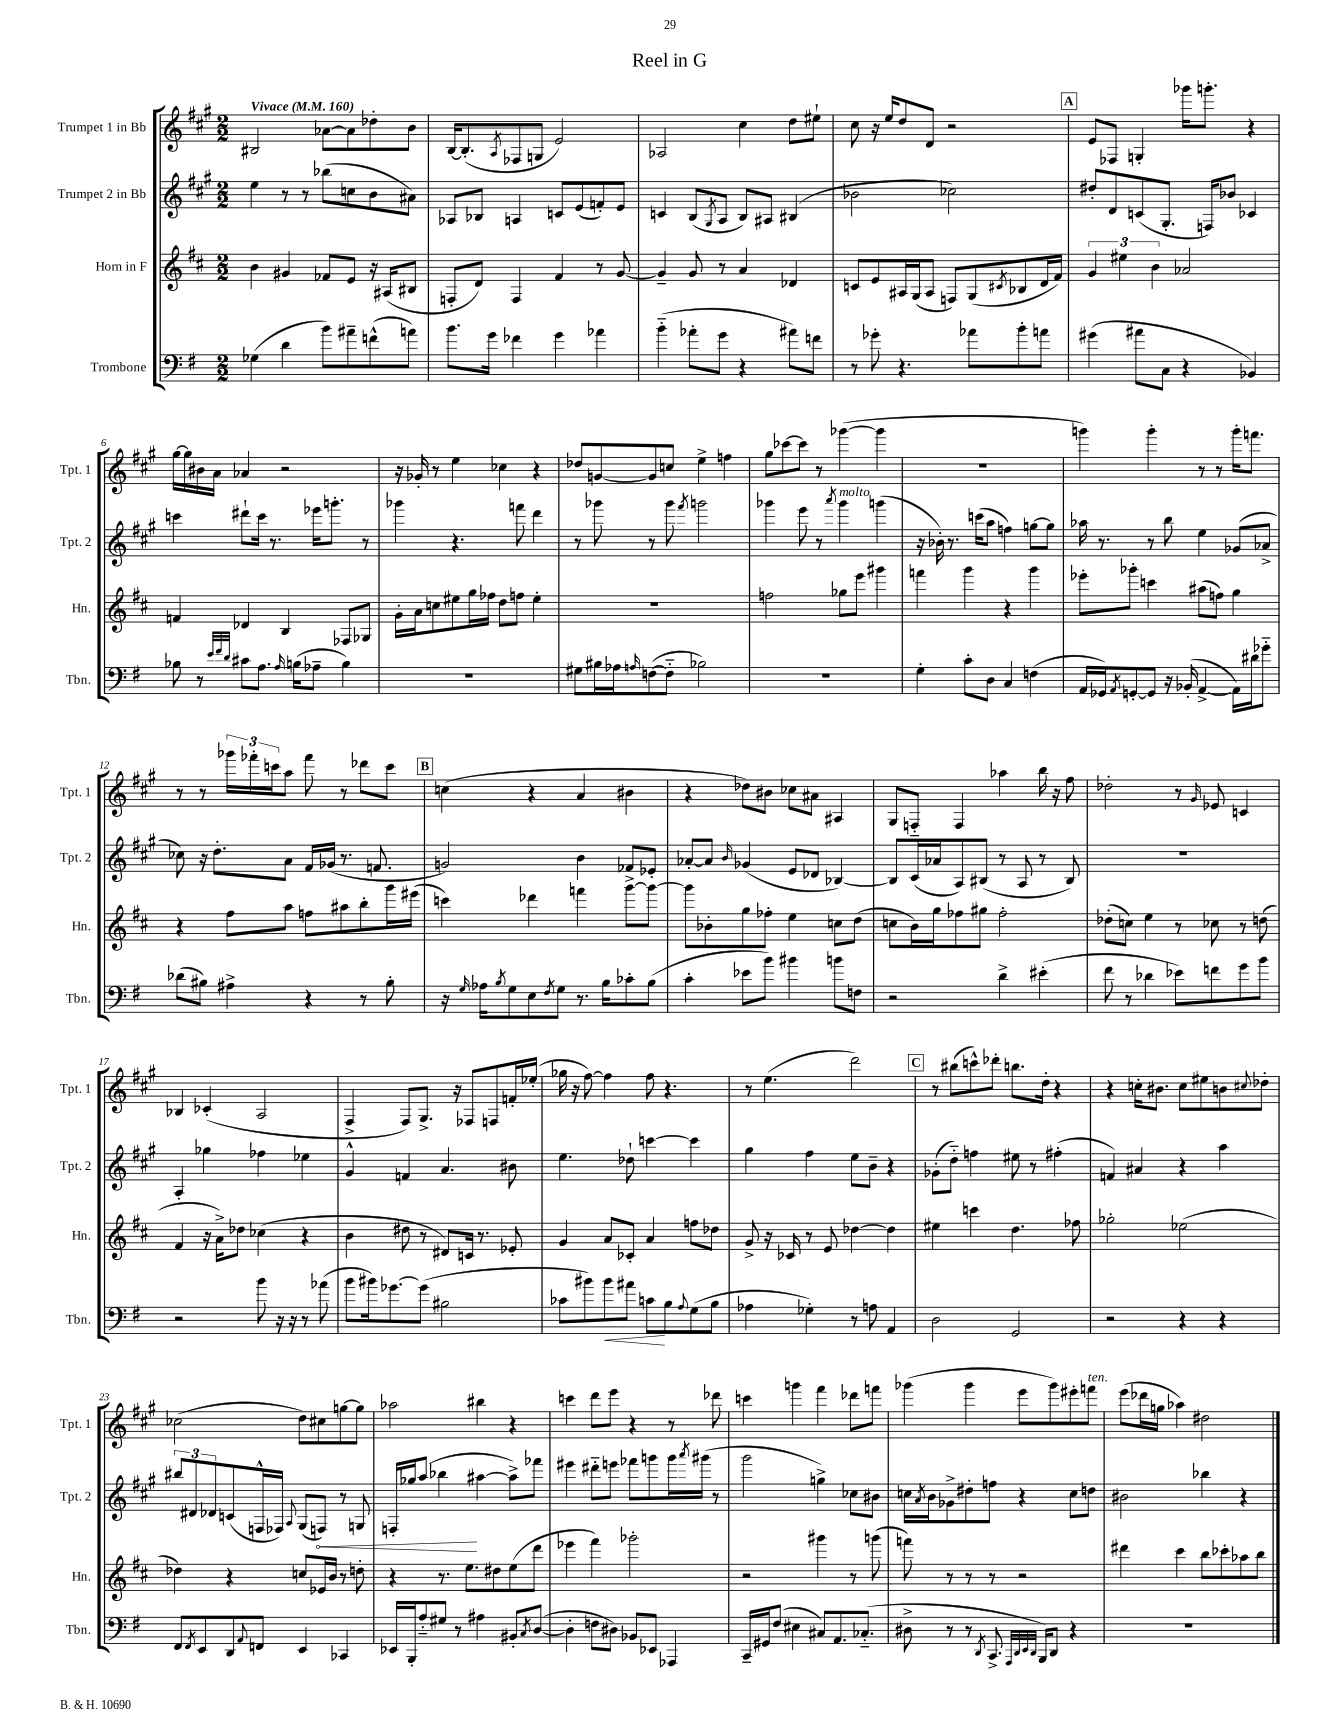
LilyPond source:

\header { title = "Reel in G" }
<<
\new StaffGroup <<
\new Staff = "s0" \with { instrumentName = "Trumpet 1 in Bb" shortInstrumentName = "Tpt. 1" } {
    \clef treble \key a \major \numericTimeSignature \time 2/2 \tempo "Vivace" 4 = 160
    bis2 aes'8~ aes'8 des''8-. b'8 |
    b16~ b8.-.( \acciaccatura { a8 } fes8 g8 e'2) |
    aes2 cis''4 d''8 eis''8-! |
    cis''8 r16 e''16 d''8 d'8 r2 |
    \mark \markup { \box "A" } e'8 fes8 g4-. ges'''16 g'''8.-. r4 |
    gis''16~ gis''16 bis'16 a'16 aes'4 r2 |
    r16 ges'16-. r8 e''4 ces''4 r4 |
    des''8 g'8~ g'8 c''8 e''4-> f''4 |
    gis''8 ces'''8~ ces'''8 r8 ges'''4~( ges'''4 |
    R1 |
    g'''4) g'''4-. r8 r8 g'''16-. f'''8. |
    r8 r8 \tuplet 3/2 { ges'''16 fes'''16-. c'''16 } a''8 fes'''8 r8 des'''8 c'''8 |
    \mark \markup { \box "B" } c''4( r4 a'4 bis'4 |
    r4 des''8) bis'8 ces''8 ais'8 ais4 |
    gis8 f8-_ f4 aes''4 b''16 r16 fis''8 |
    des''2-. r8 \grace { gis'16 } ees'8 c'4 |
    bes4 ces'4-.( a2 |
    fis4-> fis8) gis8.-> r16 fes8 f8 f'16-. ees''16-.( |
    ges''16 r16 fis''8~) fis''4 fis''8 r4. |
    r8 e''4.( d'''2) |
    \mark \markup { \box "C" } r8 bis''8( c'''8-^) des'''8-. b''8. d''16-. r4 |
    r4 c''16-. bis'8. c''8 eis''8 b'8 \appoggiatura { cis''8 } des''8-. |
    ces''2( d''8) cis''8 g''8~ g''8 |
    aes''2 bis''4 r4 |
    c'''4 d'''8 e'''8 r4 r8 des'''8 |
    c'''4 g'''4 fis'''4 des'''8 f'''8 |
    ges'''4( ges'''4 e'''8 ges'''8) eis'''8-. f'''8^\markup { \italic "ten." } |
    e'''8( des'''16 g''16 aes''4) dis''2 \bar "|." |
}
\new Staff = "s1" \with { instrumentName = "Trumpet 2 in Bb" shortInstrumentName = "Tpt. 2" } {
    \clef treble \key a \major \numericTimeSignature \time 2/2
    e''4 r8 r8 bes''8( c''8 b'8 ais'8) |
    aes8 bes8 a4 c'8 e'8( f'8-.) e'8 |
    c'4 b8( \acciaccatura { gis8 } a8 b8) ais8 bis4( |
    bes'2 ces''2) |
    \mark \markup { \box "A" } dis''8-. d'8 c'8( gis8.-. f16) bes'8 ces'4 |
    c'''4 dis'''8-! c'''16 r8. ees'''16 g'''8.-. r8 |
    ges'''4 r4. f'''8 d'''4 |
    r8 ges'''8 r8 ges'''8 \acciaccatura { fis'''8 } g'''2 |
    ges'''4 e'''8 r8 \acciaccatura { a'''8 } ges'''4^\markup { \italic "molto" } g'''4( |
    r16 bes'16-.) r8. c'''16( a''8 f''4) g''8~ g''8 |
    aes''16 r8. r8 b''8 e''4 ges'8( aes'8-> |
    ces''8) r16 d''8.-. a'8 fis'16 ges'16( r8. f'8. |
    \mark \markup { \box "B" } g'2) b'4 fes'8 ees'8-. |
    aes'8~-. aes'8 \grace { b'16 } ges'4( e'8 des'8 bes4~) |
    bes8 cis'16( aes'16 a8) bis8( r8 a8 r8 bis8) |
    R1 |
    a4-. ges''4 fes''4 ees''4 |
    gis'4-^ f'4 a'4. bis'8 |
    e''4. des''8-! c'''4~ c'''4 |
    gis''4 fis''4 e''8 b'8-- r4 |
    \mark \markup { \box "C" } ges'8-.( d''8-_) f''4 eis''8 r8 fis''4-.( |
    f'4) ais'4 r4 a''4 |
    \tuplet 3/2 { bis''8 dis'8 des'8 } c'8( f16-^ fes16) \appoggiatura { a8 } gis8( \once \override Hairpin.circled-tip = ##t f8\<) r8 g8 |
    f16-. ges''16 a''8( bes''4\! ais''4~ ais''8->) fes'''8 |
    eis'''4 dis'''8-_ e'''8 fes'''8 g'''8 g'''16 \acciaccatura { a'''8 } gis'''16( r8 |
    gis'''2 g''4->) ces''8 bis'8 |
    c''16 \acciaccatura { a'8 } b'16 ges'8-> dis''8-. f''8 r4 c''8 d''8 |
    bis'2 bes''4 r4 \bar "|." |
}
\new Staff = "s2" \with { instrumentName = "Horn in F" shortInstrumentName = "Hn." } {
    \clef treble \key d \major \numericTimeSignature \time 2/2
    b'4 gis'4 fes'8 e'8 r16 ais16( bis8 |
    f8-. d'8) f4 fis'4 r8 g'8~ |
    g'4-- g'8 r8 a'4 des'4 |
    c'8 e'8 ais16 g16( ais8 f8) g8( \acciaccatura { cis'8 } bes8 d'16 fis'16) |
    \mark \markup { \box "A" } \tuplet 3/2 { g'4 eis''4 b'4 } aes'2 |
    f'4 des'4 b4 fes8 ges8 |
    g'16-. a'16 c''8 eis''8 g''16 fes''16 d''8 f''8 eis''4-. |
    R1 |
    f''2 ges''8 e'''8 gis'''4 |
    f'''4 g'''4 r4 g'''4 |
    ees'''8-. ges'''8-. c'''4 ais''8( f''8) g''4 |
    r4 fis''8 a''8 f''8 ais''8 b''8-. g'''16 eis'''16( |
    \mark \markup { \box "B" } c'''4) des'''4 f'''4 g'''8~-> g'''8~ |
    g'''8 bes'8-. g''8 fes''8-. e''4 c''8 d''8( |
    c''8 b'16) g''16 fes''8 gis''8 fes''2-. |
    des''8-.( c''8) e''4 r8 ces''8 r8 d''8( |
    fis'4 r16 a'16->) des''8 ces''4( r4 |
    b'4 dis''8 r8 dis'8) c'16 r8. ees'8-. |
    g'4 a'8 ces'8-. a'4 f''8 des''8 |
    g'8-> r16 ces'16 r8 e'8 des''4~ des''4 |
    \mark \markup { \box "C" } eis''4 c'''4 d''4. fes''8 |
    ges''2-. ees''2( |
    des''4) r4 c''8 ees'16 b'16 r8 d''8-. |
    r4 r8. e''8. dis''8 e''8( d'''8 |
    ees'''4 fis'''4) ges'''2-. |
    r2 gis'''4 r8 g'''8( |
    f'''8) r8 r8 r8 r2 |
    dis'''4 cis'''4 b''8 ces'''8-. aes''8 b''8 \bar "|." |
}
\new Staff = "s3" \with { instrumentName = "Trombone" shortInstrumentName = "Tbn." } {
    \clef bass \key g \major \numericTimeSignature \time 2/2
    ges4( d'4 b'8) ais'8-- f'8-^( a'8) |
    b'8. g'16 fes'4 g'4 aes'4 |
    b'4-_( aes'8-. g'8 r4 ais'8) f'8 |
    r8 ges'8-. r4. aes'8 b'8-. a'8 |
    \mark \markup { \box "A" } gis'4( ais'8 c8 r4 bes,4) |
    bes8 r8 \grace { e'32 fis'32 d'32 } cis'8 a8. \grace { a16 } b16( aes8-- b4) |
    R1 |
    gis8 bis16 aes16 \grace { a16 } f8~( f8-_ bes2) |
    R1 |
    g4-. c'8-. d8 c4 f4( |
    a,16 ges,16) \acciaccatura { a,8 } g,8~-. g,8 r16 bes,16-.( a,4~-> a,16) dis'16 ges'8-_ |
    des'8( bis8) ais4-> r4 r8 bis8-. |
    \mark \markup { \box "B" } r16 \grace { g16 } aes16 \acciaccatura { b8 } g8 e8 \acciaccatura { fis8 } g8 r8. b16 ces'8-. b8( |
    c'4-. ees'8 b'8) bis'4 b'8 f8 |
    r2 d'4-> eis'4-.( |
    fis'8 r8 des'4 ees'8) f'8 g'8 b'8 |
    r2 b'8 r16 r16 r8 aes'8( |
    b'8 bis'16) ges'8.~ ges'8( bis2 |
    ces'8 bis'8) bis'8\< ais'8 c'8\! b8 \appoggiatura { a8 } g8( b8 |
    aes4 ges4-.) r8 a8 a,4 |
    \mark \markup { \box "C" } d2 g,2 |
    r2 r4 r4 |
    fis,8 \acciaccatura { fis,8 } e,8 d,8 \appoggiatura { a,8 } f,8 e,4 ces,4 |
    ees,16 b,,16-. a8-_ gis8 r8 ais4 bis,8-. \acciaccatura { c8 } d8~( |
    d4-. f8 dis8) bes,8 ees,8 aes,,4 |
    c,16-- gis,16 fis8( eis4 cis8) a,8. ces8.-_( |
    dis8-> r8 r8 \acciaccatura { d,8 } c,8.-> \grace { a,,32 d,32 e,32 d,32 } b,,16) d,8 r4 |
    R1 \bar "|." |
}
>>
>>
